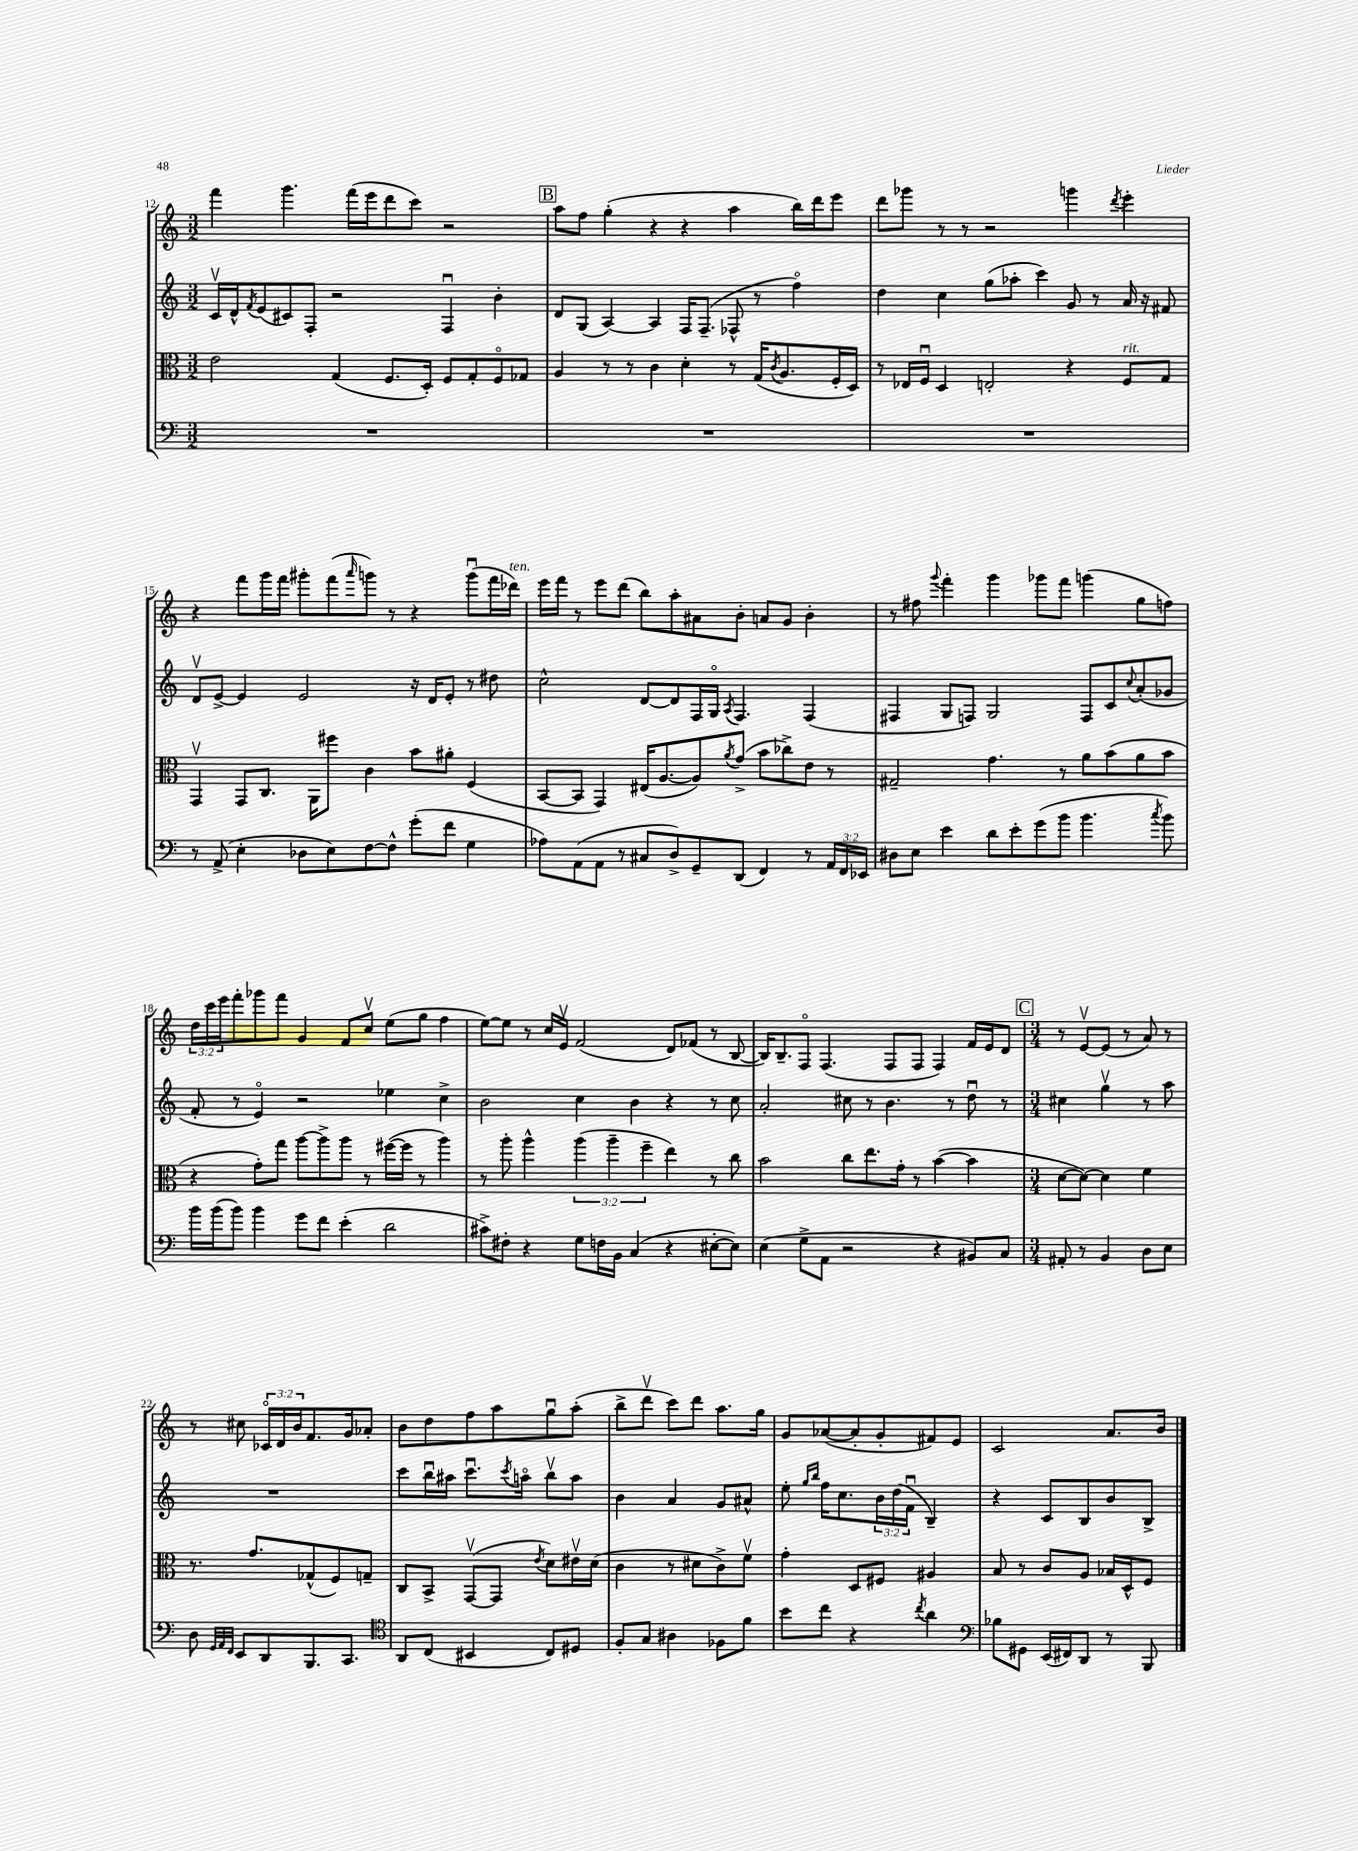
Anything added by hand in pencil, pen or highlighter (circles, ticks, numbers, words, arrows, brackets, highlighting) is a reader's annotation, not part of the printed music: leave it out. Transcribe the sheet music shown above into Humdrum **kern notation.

**kern	**kern	**kern	**kern
*staff4	*staff3	*staff2	*staff1
*clefF4	*clefC3	*clefG2	*clefG2
*k[]	*k[]	*k[]	*k[]
*M3/2	*M3/2	*M3/2	*M3/2
1.r	2e	16cv	4fff
.	.	16d^^	.
.	.	8qf	.
.	.	(8e	.
.	.	8c#)	4.ggg
.	.	8F'	.
.	(4G	2r	.
.	.	.	(16fff
.	.	.	16eee
.	8.F	.	8ddd
.	.	.	8ccc)
.	16D')	.	.
.	8F	4Fu	2r
.	8G'	.	.
.	8Fo	4b'	.
.	8G-	.	.
=	=	=	=
1.r	4A	8d	8aa
.	.	(8G	8ff
.	8r	[4A)	(4gg'
.	8r	.	.
.	4c	4A]	4r
.	4d'	16F	4r
.	.	(8.F~	.
.	8r	8F-^^	4aa
.	(16G	8r	.
.	8qc	.	.
.	8.A	.	.
.	.	4ffo)	16bb)
.	.	.	16ddd
.	16F'	.	8eee
.	16D)	.	.
=	=	=	=
1.r	8r	4dd	8ddd
.	16E-	.	8ggg-
.	16Fu	.	.
.	4D	4cc	8r
.	.	.	8r
.	2E'	(8gg	2r
.	.	8aa-'	.
.	.	4ccc)	.
.	4r	8g	4ggg
.	.	8r	.
.	.	.	8qddd
.	8F	16a	4eee'
.	.	16r	.
.	8G	8f#	.
=	=	=	=
8r	4GGv	8dv	4r
(8AA^	.	[8e^	.
4E'	8GG	4e]	8fff
.	8.C	.	16ggg
.	.	.	16fff
8D-	.	2e	8ggg#'
.	16AA	.	.
8E)	8ff#	.	(8fff
.	.	.	16qqaaa
[8F	4c	.	8ggg)
8F^^]	.	.	8r
(8g'	8b	16r	4r
.	.	16d	.
8f	8a#'	8e'	.
4G	(4F	8r	(8gggu
.	.	8dd#	16fff
.	.	.	16ddd-)
=	=	=	=
8A-)	[8BB	2cc^^	16eee
.	.	.	16fff
(8AA	8BB]	.	8r
8AA	4GG)	.	8eee
8r	.	.	(8ddd
8C#	(16E#	[8d	8bb)
.	[8.A	.	.
8D^)	.	8d]	8aa'
8GG~	8A])	16F	8a#
.	.	16Go	.
.	8qa	8qA	.
(8DD	(8g^	4.F	8b'
4FF)	8b	.	8a
.	8cc-^)	.	8g
8r	8e	(4F	4b'
24AA	8r	.	.
24FF	.	.	.
24EE-	.	.	.
=	=	=	=
8D#	2G#~	4F#	8r
8E	.	.	8ff#
.	.	.	8qqggg
4e	.	8G	4fff'
.	.	8F)	.
8d	4.g	2G	4ggg
8e'	.	.	.
(8g	.	.	8ggg-
8b	8r	.	8fff
4.b	8a	8F	(4ggg
.	(8b	8c	.
.	.	8qqcc	.
.	8a	(8a'	8gg
8qcc	.	.	.
8b)	8b	8g-	8ff)
=	=	=	=
16b	4r	8f'	24dd
.	.	.	24ccc
(16b	.	.	.
.	.	.	24eee
8b)	.	8r	8fff'
4b	8g')	4eo)	8ggg-
.	8gg	.	8fff
8g	[8aa	2r	4g
8f	8aa^]	.	.
(4e'	8aa	.	8f
.	8r	.	8ccv
2d	([16ff#	4ee-	(8ee
.	16ff#]	.	.
.	8r	.	8gg
.	4aa)	4cc^	4ff
=	=	=	=
8c#^)	8r	2b	[8ee)
8F#'	8aa'	.	8ee]
4r	4aa^^	.	8r
.	.	.	16cc
.	.	.	16ev
8G	(6aa	4cc	(2f
16F	.	.	.
.	6aa~	.	.
16BB	.	.	.
(4C	.	4b	.
.	6ff~	.	.
4r	4ee)	4r	8d)
.	.	.	(8f-
[8E#'	8r	8r	8r
8E#])	8cc	8cc	[8B
=	=	=	=
(4E	2b	2a'	16B])
.	.	.	8.B~
8G^	.	.	8Fo
8AA	.	.	(4.F
2r	8cc	8cc#	.
.	8.ee	8r	.
.	.	4.b	8F
.	16g'	.	.
.	8r	.	8F
4r	([4b	.	4F)
.	.	8r	.
8BB#)	4b]	8ddu	16f
.	.	.	16e
8C	.	8r	8d
=	=	=	=
*M3/4	*M3/4	*M3/4	*M3/4
8AA#'	[8d	4cc#	8r
8r	8d_)	.	[8ev
4BB	4d]	4ggv	(8e]
.	.	.	8r
8D	4f	8r	8a)
8E	.	8aa	8r
=	=	=	=
8D	8.r	2.r	8r
32qqGG	.	.	.
32qqAA	.	.	.
32qqFF	.	.	.
8EE	.	.	8cc#
.	8.g	.	.
8DD	.	.	24c-o
.	.	.	24d
.	.	.	24b
8.BBB	(8G-^^	.	8.f
.	8F)	.	.
8.CC	.	.	16g
.	8G~	.	8a-'
=	=	=	=
*clefC4	*	*	*
8AA	8C	8ccc	8b
(8C	8BB^	16bbu	8dd
.	.	16aa#	.
4BB#	([8GGv	8.cccu	8ff
.	8GG]	.	8aa
.	.	8qccc	.
.	.	16aao	.
.	8qe	.	.
8C)	8d)	8bbv	8ggu
8D#	16e#v	8aa	(8aa'
.	(16d	.	.
=	=	=	=
8F'	4c	4b	8bb^
8G	.	.	8dddv
4A#	8r	4a	8ccc)
.	8d#	.	8ddd
8F-	8c^)	8g	8.aa
8f	8fv	8a#^^	.
.	.	.	16gg
=	=	=	=
8b	4g'	8ee'	8g
.	.	16qqgg	.
.	.	16qqbb	.
8cc	.	16ff	([8a-
.	.	8.cc	.
4r	8D	.	8a-']
.	8F#	24b	8g'
.	.	(24dd	.
.	.	24fu	.
8qcc	.	.	.
4a	4A#	4B~)	8f#)
.	.	.	8e
=	=	=	=
*clefF4	*	*	*
8B-	8B	4r	2c
8GG#	8r	.	.
(16EE	8c	8c	.
16FF#)	.	.	.
8DD	8A	8B	.
8r	16B-	8b	8.a
.	16D^^	.	.
8BBB	8F	8B^	.
.	.	.	16b
==	==	==	==
*-	*-	*-	*-
